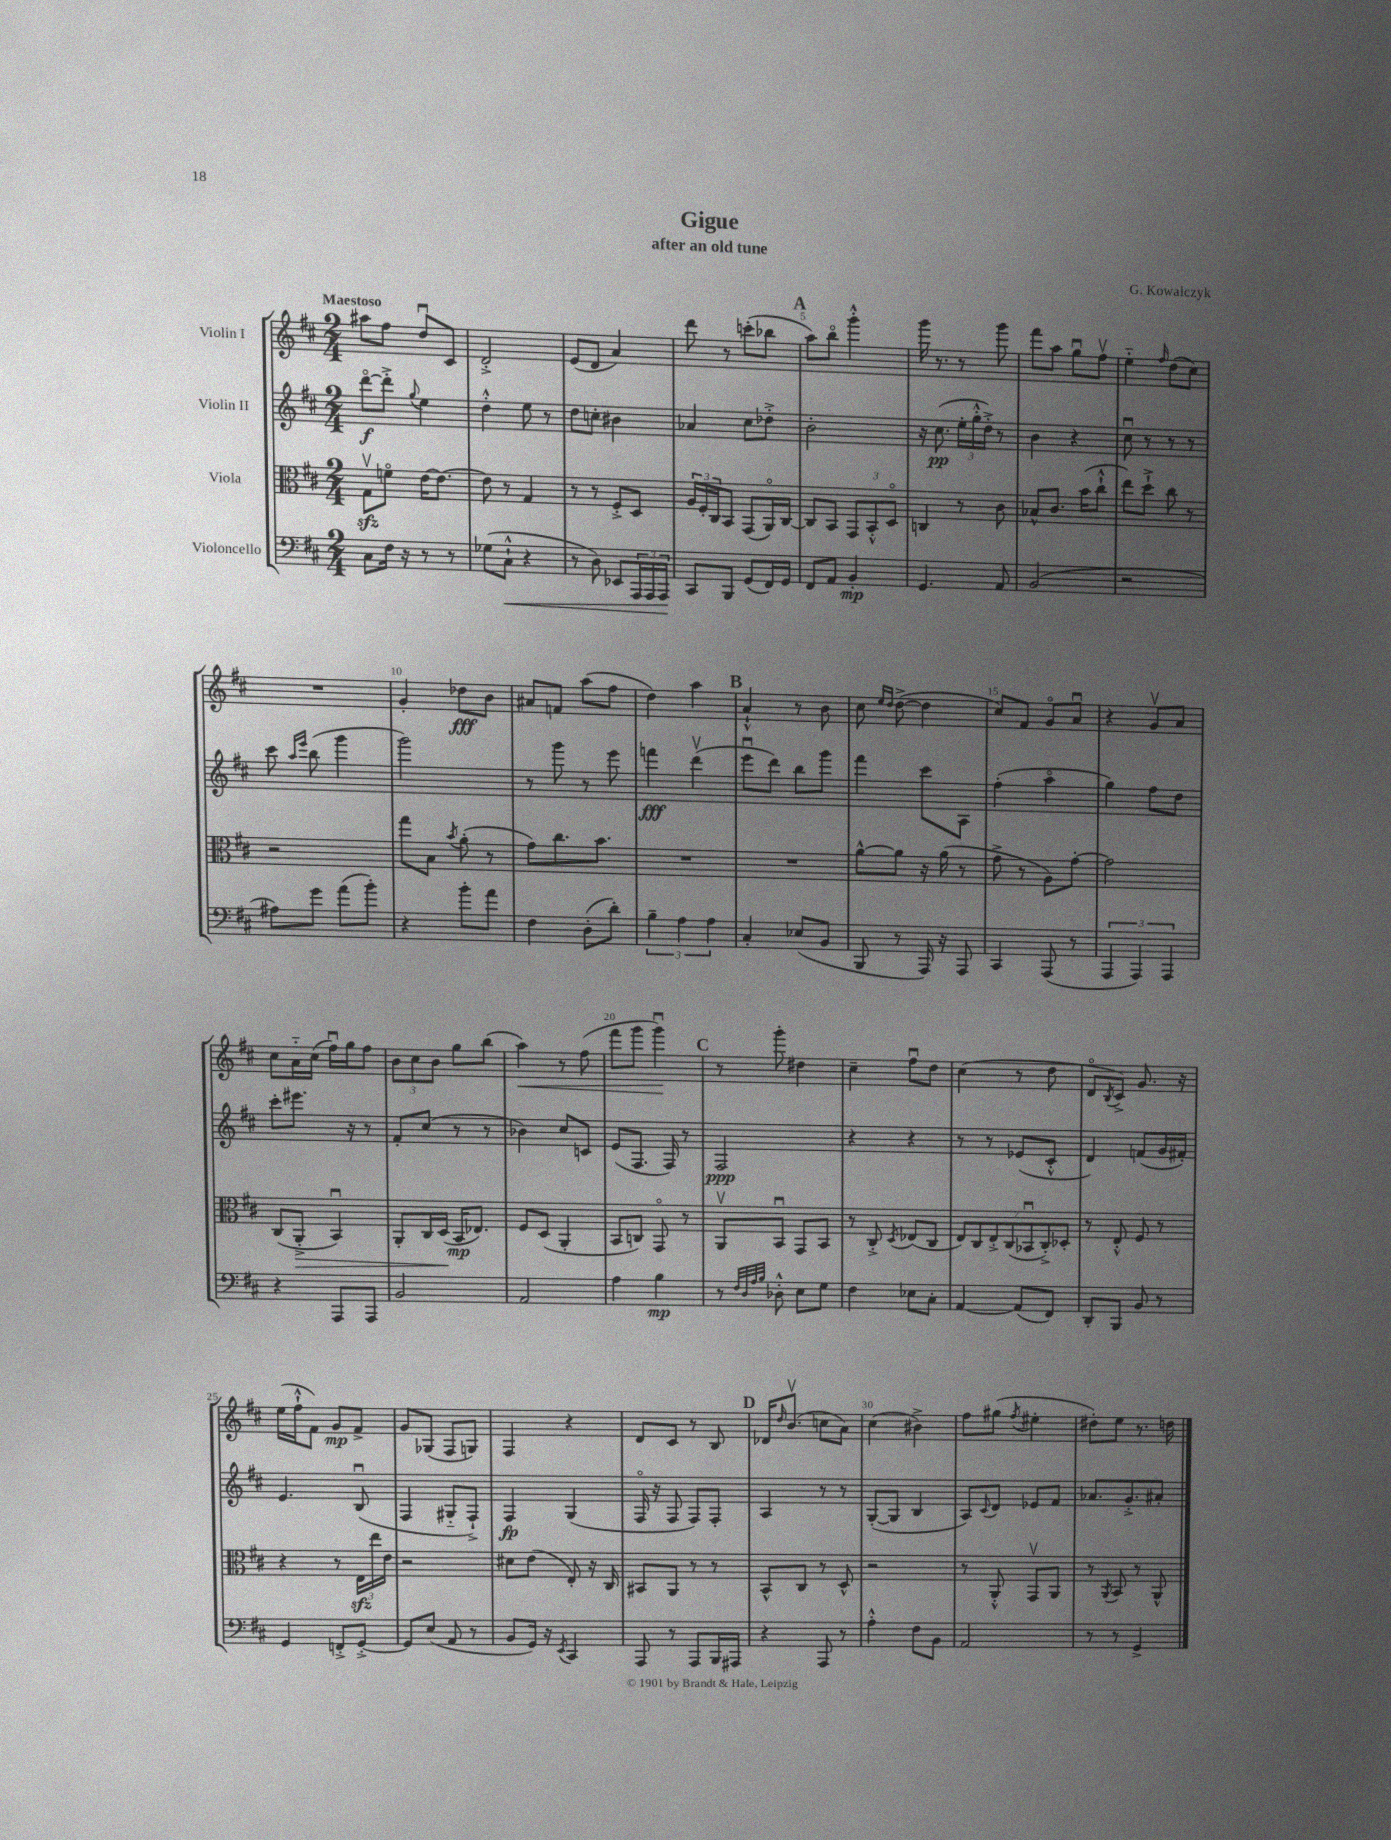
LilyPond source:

\header { title = "Gigue" composer = "G. Kowalczyk" subtitle = "after an old tune" }
<<
\new StaffGroup <<
\new Staff = "s0" \with { instrumentName = "Violin I" } {
    \clef treble \key d \major \numericTimeSignature \time 2/4 \tempo "Maestoso"
    ais''8 fis''8 d''8\downbow cis'8 |
    d'2-.-> |
    e'8( d'8 a'4) |
    d'''8 r8 c'''8-.( bes''8 |
    \mark \markup { \bold "A" } a''8) b''8\flageolet g'''4-.-^ |
    g'''16 r8. r8 g'''8 |
    fis'''8 a''8 g''8\downbow fis''8\upbow |
    e''4-_ \grace { fis''16 } d''8( cis''8) |
    R2 |
    g'4-. des''8\fff b'8 |
    ais'8 f'8 a''8( fis''8 |
    d''4) a''4 |
    \mark \markup { \bold "B" } a'4-!-^ r8 b'8 |
    cis''8 \grace { e''16 d''16 } d''8~->( d''4 |
    cis''8) fis'8 g'8\flageolet a'8\downbow |
    r4 g'8\upbow a'8 |
    cis''8 a'16-_ cis''16( fis''16\downbow) g''16 fis''8 |
    \tuplet 3/2 { b'8 cis''8 b'8 } g''8 b''8( |
    a''4\<) r8 fis''8( |
    fis'''8 g'''8 g'''4\downbow\!) |
    \mark \markup { \bold "C" } r8 g'''8-. dis''4 |
    cis''4-- fis''8\downbow d''8 |
    cis''4( r8 d''8 |
    d'8\flageolet \acciaccatura { b8 } cis'8->) g'8. r16 |
    e''16( fis''16-!-^ fis'8) g'8\mp fis'8-> |
    g'8 ges8( fis8 g8) |
    fis4 r4 |
    d'8 cis'8 r8 b8 |
    \mark \markup { \bold "D" } des'16 \grace { d''16 } b'8.\upbow( c''8 a'8) |
    cis''4( bis'4->) |
    fis''8 gis''8( \acciaccatura { fis''8 } eis''4-. |
    dis''8-.) e''8 r8. d''16 \bar "|." |
}
\new Staff = "s1" \with { instrumentName = "Violin II" } {
    \clef treble \key d \major \numericTimeSignature \time 2/4
    d'''8~\flageolet\f d'''8-.-> \appoggiatura { g''8 } e''4 |
    d''4-.-^ e''8 r8 |
    d''8 c''8-. bis'4 |
    aes'4 cis''8 des''8-.-> |
    \mark \markup { \bold "A" } b'2-. |
    r16 cis''8.\pp( \tuplet 3/2 { e''16-. g''16-.-^ d''16-.->) } r8 |
    b'4 r4 |
    cis''8\downbow r8 r8 r8 |
    cis'''8 \grace { a''16 e'''16 } b''8( g'''4 |
    g'''2) |
    r8 g'''8 r8 e'''8 |
    f'''4\fff d'''4\upbow( |
    \mark \markup { \bold "B" } e'''8\downbow d'''8) b''8 g'''8 |
    fis'''4 cis'''8 a8 |
    fis''4-.( a''4\flageolet |
    g''4) fis''8 d''8 |
    cis'''8-. eis'''8. r16 r8 |
    fis'8-. cis''8( r8 r8 |
    bes'4) cis''8 c'8 |
    e'8( fis8. fis16) r8 |
    \mark \markup { \bold "C" } fis2\ppp |
    r4 r4 |
    r8 r8 ees'8( cis'8-.-^ |
    d'4) f'8( g'16 fis'16-.) |
    e'4. b8\downbow( |
    fis4 gis8-_ fis8-!->) |
    fis4\fp g4( |
    fis16\flageolet r16 fis8 fis8) fis8-. |
    \mark \markup { \bold "D" } a4 r8 r8 |
    g8~-.( g8 b4 |
    a8) \appoggiatura { cis'8 } d'8 ees'8 fis'8 |
    aes'8. g'8.-.-> ais'8-. \bar "|." |
}
\new Staff = "s2" \with { instrumentName = "Viola" } {
    \clef alto \key d \major \numericTimeSignature \time 2/4
    g8\upbow\sfz f'8\flageolet e'16~ e'8.~ |
    e'8 r8 g4 |
    r8 r8 fis8-.-> d8 |
    \tuplet 3/2 { a16 fis16-. cis16 } b,8 g,8( a,16\flageolet) cis16~ |
    \mark \markup { \bold "A" } cis8 b,8 \tuplet 3/2 { g,8 b,8-.-^ d8\flageolet } |
    c4 r8 cis'8 |
    bes8-^ cis'8. b'16( cis''8-!-^ |
    e''8) d''8-!-> cis''8 r8 |
    r2 |
    g''8 b8 \acciaccatura { b'8 } a'8-.( r8 |
    g'8) cis''8. b'8. |
    R2 |
    \mark \markup { \bold "B" } R2 |
    a'8~-^ a'8 r16 a'16( r8 |
    g'8-> r8 a8) g'8~-. |
    g'2 |
    cis8( a,8-.->\> b,4\downbow) |
    a,8-. cis16 d16\!( b,16\mp ees8.) |
    fis8 d8( a,4-. |
    b,8 c8) g,8\flageolet r8 |
    \mark \markup { \bold "C" } a,8\upbow b,8\downbow g,8 b,8 |
    r8 cis8-.-> \acciaccatura { d8 } ees8( cis8 |
    \tuplet 7/4 { e8) cis8 e8-.-> cis8( bes,8\downbow cis8-.->) des8-. } |
    r8 e8-.-^ fis8 r8 |
    r4 r8 \tuplet 3/2 { e16\sfz e''16 e'16 } |
    r2 |
    dis'8 e'8( e8-.) r16 cis16 |
    bis,8 a,8 r8 r8 |
    \mark \markup { \bold "D" } b,8-^ cis8 r8 d8-^ |
    r2 |
    r8 a,8-.-^ g,8\upbow a,8 |
    r8 \acciaccatura { a,8 } b,8 r8 a,8-^ \bar "|." |
}
\new Staff = "s3" \with { instrumentName = "Violoncello" } {
    \clef bass \key d \major \numericTimeSignature \time 2/4
    cis8 fis16 r16 r8 r8 |
    ges8( cis8-!-^\< r4 |
    r8 d8) ees,8 \tuplet 3/2 { a,,16 a,,16 a,,16\! } |
    cis,8 b,,8 g,8( fis,16) g,16 |
    \mark \markup { \bold "A" } fis,8 a,8 b,4-.\mp |
    g,4. a,8 |
    b,2( |
    r2 |
    ais8) g'8 a'8( b'8-.) |
    r4 b'8-. a'8 |
    fis4 d8-.( d'8-.) |
    \tuplet 3/2 { b4-- a4 a4 } |
    \mark \markup { \bold "B" } cis4-. ees8( b,8 |
    b,,8 r8 a,,16) r16 a,,8 |
    cis,4 a,,8( r8 |
    \tuplet 3/2 { a,,4 a,,4) a,,4 } |
    r4 a,,8 a,,8 |
    b,2 |
    a,2 |
    a4 b4\mp |
    \mark \markup { \bold "C" } r8 \grace { fis32 d32 a32 b32 } des8-.-^ e8 g8 |
    fis4 ees8 cis8-. |
    a,4~ a,8( fis,8) |
    d,8-. b,,8 b,8 r8 |
    g,4 f,8-.-> g,8~-.-> |
    g,8 e8( a,8 r8 |
    b,8 g,16) r16 \acciaccatura { e,8 } cis,4 |
    a,,8 r8 a,,8 b,,16 ais,,16 |
    \mark \markup { \bold "D" } r4 a,,8 r8 |
    a4-.-^ fis8 b,8 |
    a,2 |
    r8 r8 g,4-> \bar "|." |
}
>>
>>
\layout { \context { \Score \override BarNumber.break-visibility = ##(#f #t #t) barNumberVisibility = #(every-nth-bar-number-visible 5) } }
